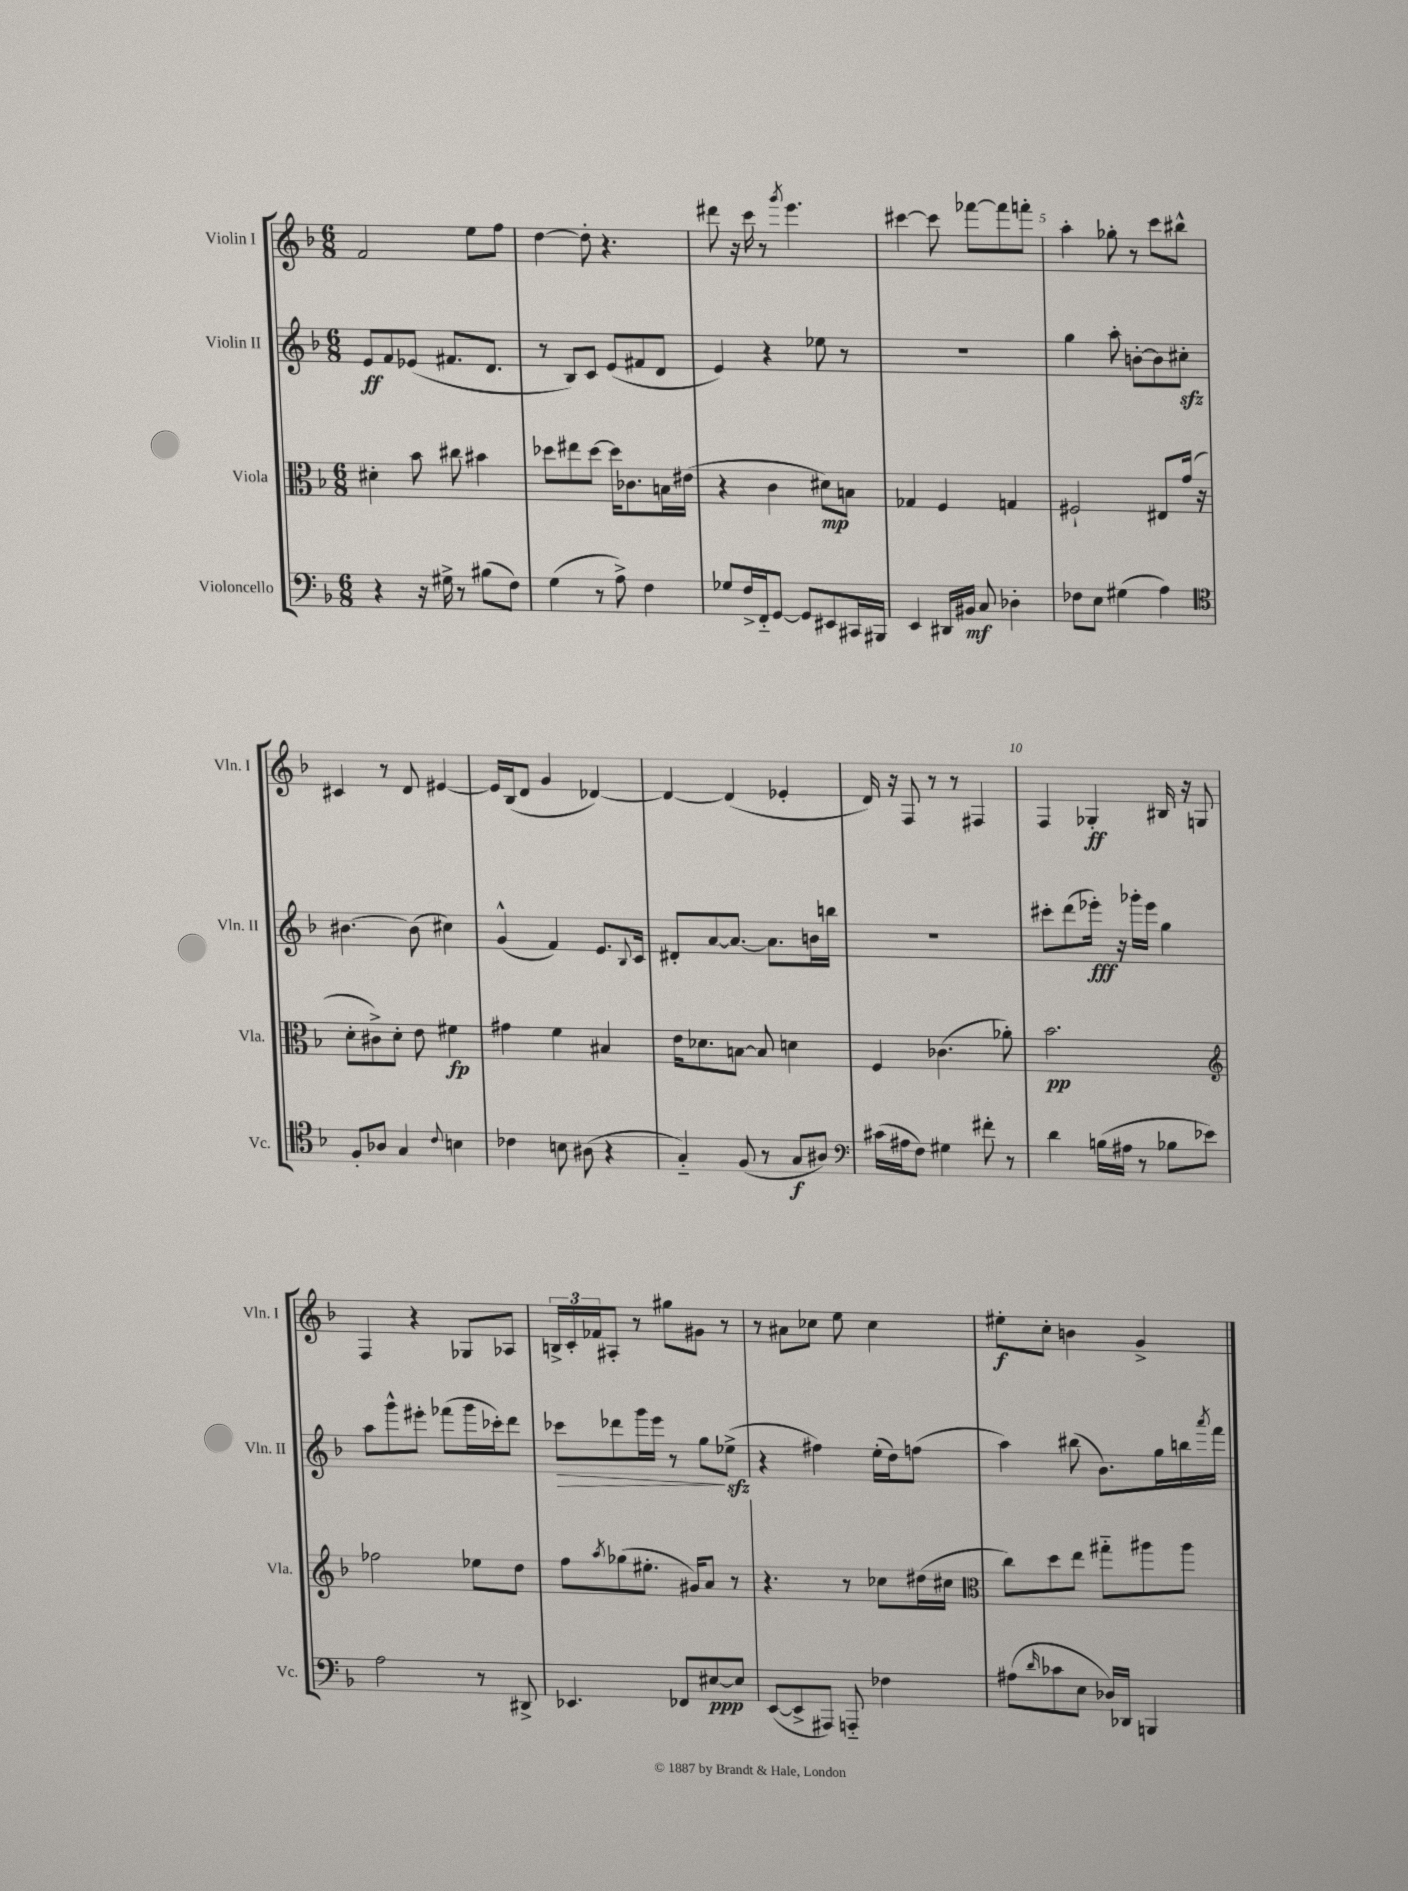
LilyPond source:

<<
\new StaffGroup <<
\new Staff = "s0" \with { instrumentName = "Violin I" shortInstrumentName = "Vln. I" } {
    \clef treble \key f \major \numericTimeSignature \time 6/8
    f'2 e''8 f''8 |
    d''4~ d''8-. r4. |
    dis'''8 r16 c'''16 r8 \acciaccatura { g'''8 } e'''4. |
    cis'''4~ cis'''8 fes'''8~ fes'''8 f'''8-. |
    a''4-. ges''8-. r8 c'''8 bis''8-^ |
    cis'4 r8 d'8 eis'4~ |
    eis'16 bes16( d'8 g'4 des'4~) |
    des'4~ des'4( ees'4-. |
    d'16) r16 f8 r8 r8 fis4 |
    f4 ges4-.\ff bis16 r16 g8 |
    f4 r4 ges8 aes8 |
    \tuplet 3/2 { b16-> c'16-. fes'16 } ais8-. r8 gis''8 gis'8 r8 |
    r8 ais'8 ces''8 e''8 ces''4 |
    eis''8-.\f c''8-. b'4 g'4-> \bar "|." |
}
\new Staff = "s1" \with { instrumentName = "Violin II" shortInstrumentName = "Vln. II" } {
    \clef treble \key f \major \numericTimeSignature \time 6/8
    e'8\ff f'8 ees'8( fis'8. d'8. |
    r8 bes8) c'8 e'8( fis'8 d'8 |
    e'4) r4 ees''8 r8 |
    R2. |
    g''4 a''8-. b'8~-. b'8 cis''8-.\sfz |
    bis'4.~ bis'8( cis''4) |
    g'4-^( f'4) e'8. \appoggiatura { bes8 } c'16 |
    dis'8-. a'8~ a'8.~ a'8. b'16 b''16 |
    R2. |
    cis'''8-. d'''8( ees'''16-.\fff) r16 ges'''16-. ees'''16 g''4 |
    a''8 g'''8-^ eis'''8-. fes'''8( g'''16 ces'''16-.) d'''8 |
    ces'''8\> des'''8 g'''16 e'''16 r8 g''8\! ees''8->\sfz( |
    r4 fis''4) e''16-.( d''16) f''8( |
    a''4) bis''8( bes'8.) g''16 b''16 \acciaccatura { a'''8 } f'''16 \bar "|." |
}
\new Staff = "s2" \with { instrumentName = "Viola" shortInstrumentName = "Vla." } {
    \clef alto \key f \major \numericTimeSignature \time 6/8
    dis'4-. bes'8 cis''8 bis'4 |
    des''8 eis''8 des''8~ des''16 ces'8. b16 eis'16( |
    r4 c'4 dis'8\mp) b8 |
    ges4 f4 g4 |
    fis2-! eis8 g'16( r16 |
    d'8-. cis'8->) d'8-. e'8 fis'4\fp |
    gis'4 f'4 bis4 |
    e'16 des'8. b8~ b8 d'4 |
    f4 ces'4.( aes'8-.) |
    bes'2.\pp |
    \clef treble fes''2 ees''8 d''8 |
    f''8 \acciaccatura { a''8 } ges''8( eis''8.-. gis'16) a'8 r8 |
    r4. r8 ces''8 dis''16( cis''16 |
    \clef alto c''8) d''8 e''8 gis''8-_ ais''8 ais''8 \bar "|." |
}
\new Staff = "s3" \with { instrumentName = "Violoncello" shortInstrumentName = "Vc." } {
    \clef bass \key f \major \numericTimeSignature \time 6/8
    r4 r16 gis16-> r8 bis8( f8) |
    g4( r8 a8->) f4 |
    ges8 f16-> f,16-_ g,8~ g,8 eis,8 cis,16 bis,,16 |
    e,4 dis,16 bis,16\mf c8 des4-. |
    fes8 e8 gis4( a4) |
    \clef tenor f8-. aes8 g4 \appoggiatura { c'8 } b4 |
    ces'4 b8 ais8( r4 |
    g4-_) f8( r8 g8\f ais8) |
    \clef bass cis'16( ais16 f8) gis4 fis'8-. r8 |
    d'4 b16( ais16 r8 bes8 ees'8) |
    a2 r8 dis,8-> |
    ees,4. fes,8 eis8~\ppp eis8 |
    e,8~( e,8-> ais,,8) a,,8-_ fes4 |
    ais8( \grace { d'16 } ces'8 e8 des16) des,16 b,,4 \bar "|." |
}
>>
>>
\layout { \context { \Score \override BarNumber.break-visibility = ##(#f #t #t) barNumberVisibility = #(every-nth-bar-number-visible 5) } }
